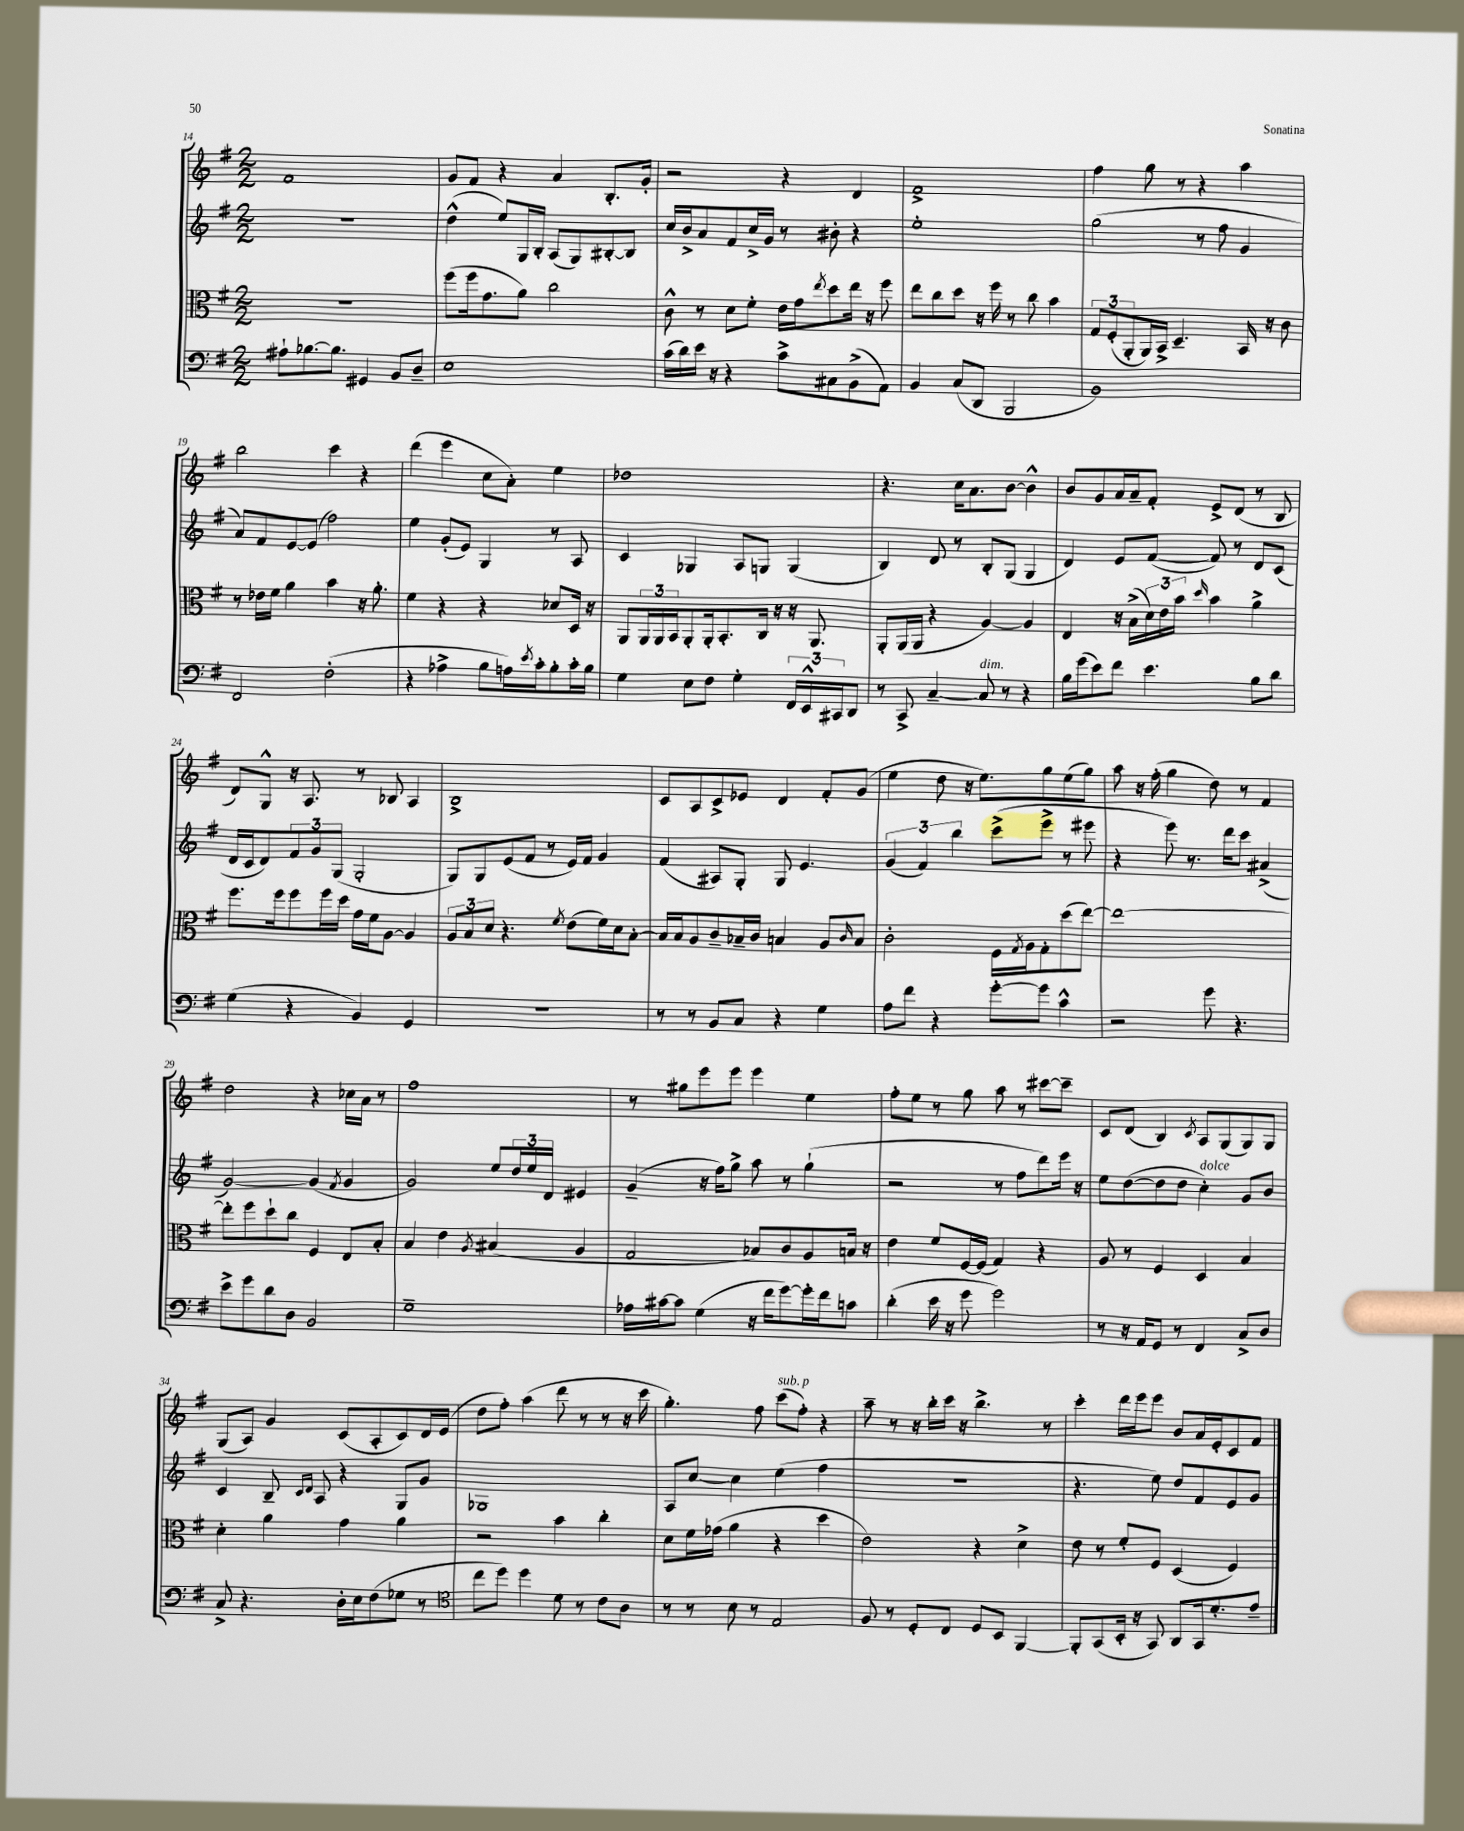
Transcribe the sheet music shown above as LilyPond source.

<<
\new StaffGroup <<
\new Staff = "s0" {
    \clef treble \key g \major \numericTimeSignature \time 2/2
    fis'1 |
    g'8 fis'8 r4 a'4 b8.-. g'16-. |
    r2 r4 d'4 |
    fis'1-> |
    fis''4 g''8 r8 r4 a''4 |
    b''2 c'''4 r4 |
    d'''4( e'''4 c''8 a'8-.) e''4 |
    des''1 |
    r4. c''16 a'8. b'8~ b'4-^ |
    b'8 g'8 a'16 a'16-- fis'8-. e'8-> d'8( r8 b8 |
    d'8) g8-^ r16 a8. r8 bes8 a4 |
    b1-> |
    c'8 a8 c'8-> ees'8 d'4 fis'8-. g'8( |
    e''4 d''8 r16 e''8.) g''8 e''8( g''8) |
    a''8 r16 fis''16-.( g''4 d''8) r8 fis'4 |
    d''2 r4 ces''16 a'16 r8 |
    fis''1 |
    r8 gis''8 e'''8 e'''8 e'''4 e''4 |
    fis''8-. e''8 r8 g''8 a''8 r8 cis'''8~ cis'''8-- |
    c'8 d'8( b4) \acciaccatura { c'8 } a8 g8( g8) g8 |
    g8( a8) g'4 c'8( a8-. c'8) d'16 e'16( |
    d''8 fis''8-.) a''4( d'''8 r8 r8 r16 c'''16 |
    g''4.-.) fis''8 c'''8^\markup { \italic "sub. p" }( fis''8-.) r4 |
    a''8-- r8 r16 b''16-. c'''16 r16 b''4.-> r8 |
    c'''4-. d'''16 e'''16 e'''8 b'8 a'16 e'16-. c'8 fis'8 \bar "|." |
}
\new Staff = "s1" {
    \clef treble \key g \major \numericTimeSignature \time 2/2
    R1 |
    d''4-^( e''8) g16 b16-. a8( g8) bis8~-. bis8 |
    c''16 b'16-> a'8 fis'8 c''16-> g'16 r8 bis'8-. r4 |
    e''1-. |
    g''2( r8 fis''8 g'4 |
    a'8) fis'8 e'8~ e'8( fis''2) |
    e''4 g'8-.( e'8) g4 r8 a8 |
    c'4 ges4 a8 g8 g4( |
    b4) d'8 r8 b8-. g8( g4 |
    d'4) e'8 fis'8~( fis'8) r8 d'8 c'8( |
    d'16 c'16 d'8) \tuplet 3/2 { fis'8 g'8 g8( } g2-. |
    g8) g8 e'8( fis'8 r8 e'16) fis'16 g'4 |
    fis'4( ais8) g8-. g8 e'4. |
    \tuplet 3/2 { g'4( fis'4) b''4 } c'''8->( e'''8-> r8 eis'''8 |
    r4 e'''8) r8. d'''16 c'''8 ais'4->( |
    g'2~) g'4( \acciaccatura { fis'8 } g'4 |
    g'2) e''8 \tuplet 3/2 { d''16 e''16 d'16 } eis'4 |
    g'4--( r16 fis''16) g''8-> a''8 r8 g''4-!( |
    r2 r8 fis''8 d'''8) e'''16 r16 |
    e''8 d''8~( d''8 d''8 c''4-.^\markup { \italic "dolce" }) g'8 b'8 |
    c'4 b8-- \grace { c'16 d'16 } a8 r4 g8 g'8 |
    ges1 |
    a8 c''8~ c''4 e''4( fis''4 |
    r1 |
    r4. e''8) d''8 fis'8 e'8 g'8 \bar "|." |
}
\new Staff = "s2" {
    \clef alto \key g \major \numericTimeSignature \time 2/2
    R1 |
    fis''8( fis''16 g'8. a'8) c''2 |
    c'8-^ r8 d'8 fis'8-. e'16 g'16 \acciaccatura { e''8 } d''8 e''16 r16 fis''8 |
    e''8 c''8 d''8 r16 fis''16 r8 c''8 b'4 |
    \tuplet 3/2 { g8 fis8-.( a,8-. } a,16) b,16-> d4.-- b,16 r16 c'8 |
    r8 ees'16 fis'16 a'4 b'4 r16 a'8.-. |
    fis'4 r4 r4 des'8 d16 r16 |
    a,8 \tuplet 3/2 { a,16 a,16 b,16 } a,8-. a,16-. b,8.-. c16 r16 r16 a,8. |
    a,8-. a,16( a,16 r4 a4~) a4 |
    e4 r16 b16->( \tuplet 3/2 { d'16) e'16 b'16 } \grace { d''16 } b'4 a'4-> |
    fis''8. fis''16 fis''8 fis''16 d''16 g'16 fis'16 a8~ a4 |
    \tuplet 3/2 { a8 b8 d'8 } r4. \acciaccatura { fis'8 } e'8( fis'16) d'16 b8~-. |
    b16 b16 a8 c'8-- bes16-- c'16 b4 a8 \grace { c'16 } b8 |
    c'2-. fis16 \acciaccatura { g8 } a16 g8-. d''8( e''8~) |
    e''1~ |
    e''8-. fis''8 d''8-! c''8 fis4 e8 b8-. |
    b4 e'4 \acciaccatura { a8 } bis4( a4 |
    g2 bes8) c'8 a8 b16 r16 |
    e'4 fis'8 fis16~ fis16( g4) r4 |
    a8 r8 fis4 d4 b4 |
    d'4-. a'4 g'4 a'4 |
    r2 b'4 c''4-. |
    d'8 fis'16 ges'16( a'4 r4 d''4 |
    e'2) r4 d'4-> |
    e'8 r8 fis'8-. fis8 d4( fis4) \bar "|." |
}
\new Staff = "s3" {
    \clef bass \key g \major \numericTimeSignature \time 2/2
    ais8-! bes8.~ bes8. gis,4 b,8 d8-- |
    e1 |
    c'16( d'16) e'16 r16 r4 c'8-> cis8 b,8->( a,8) |
    b,4 c8( d,8 b,,2 |
    b,1) |
    fis,2 fis2-.( |
    r4 aes4-> b8 a16) \acciaccatura { e'8 } c'16-. b8-. c'16-. b16 |
    g4 e8 fis8 g4-. \tuplet 3/2 { fis,16 e,16-^ cis,16 } d,8 |
    r8 c,8-> c4~-- c8^\markup { \italic "dim." } r8 r4 |
    b16 g'16( e'8) fis'8 e'4. b8 d'8 |
    g4( r4 b,4) g,4 |
    R1 |
    r8 r8 b,8 c8 r4 g4 |
    a8 fis'8 r4 g'8~-. g'8 c'4-^ |
    r2 g'8 r4. |
    e'8-> g'8 d'8 d8 b,2 |
    g1-- |
    aes16 cis'16~ cis'8 g4( r16 fis'16 g'8~) g'16-. fis'16 c'8 |
    d'4-.( e'16 r16 g'8 g'2) |
    r8 r16 a,16 g,8 r8 fis,4 c8-> d8 |
    c8-> r4. d16-. e16 fis8( ges8 r8 |
    \clef tenor c''8 d''8) d''4 d'8 r8 c'8 a8 |
    r8 r8 b8 r8 e2 |
    fis8 r8 d8-. c8 d8 b,8 fis,4~ |
    fis,8-. g,8( b,16-. r16 g,8) a,8 g,16 d'8.-. e'8-- \bar "|." |
}
>>
>>
\layout { \context { \Score currentBarNumber = #14 } }
